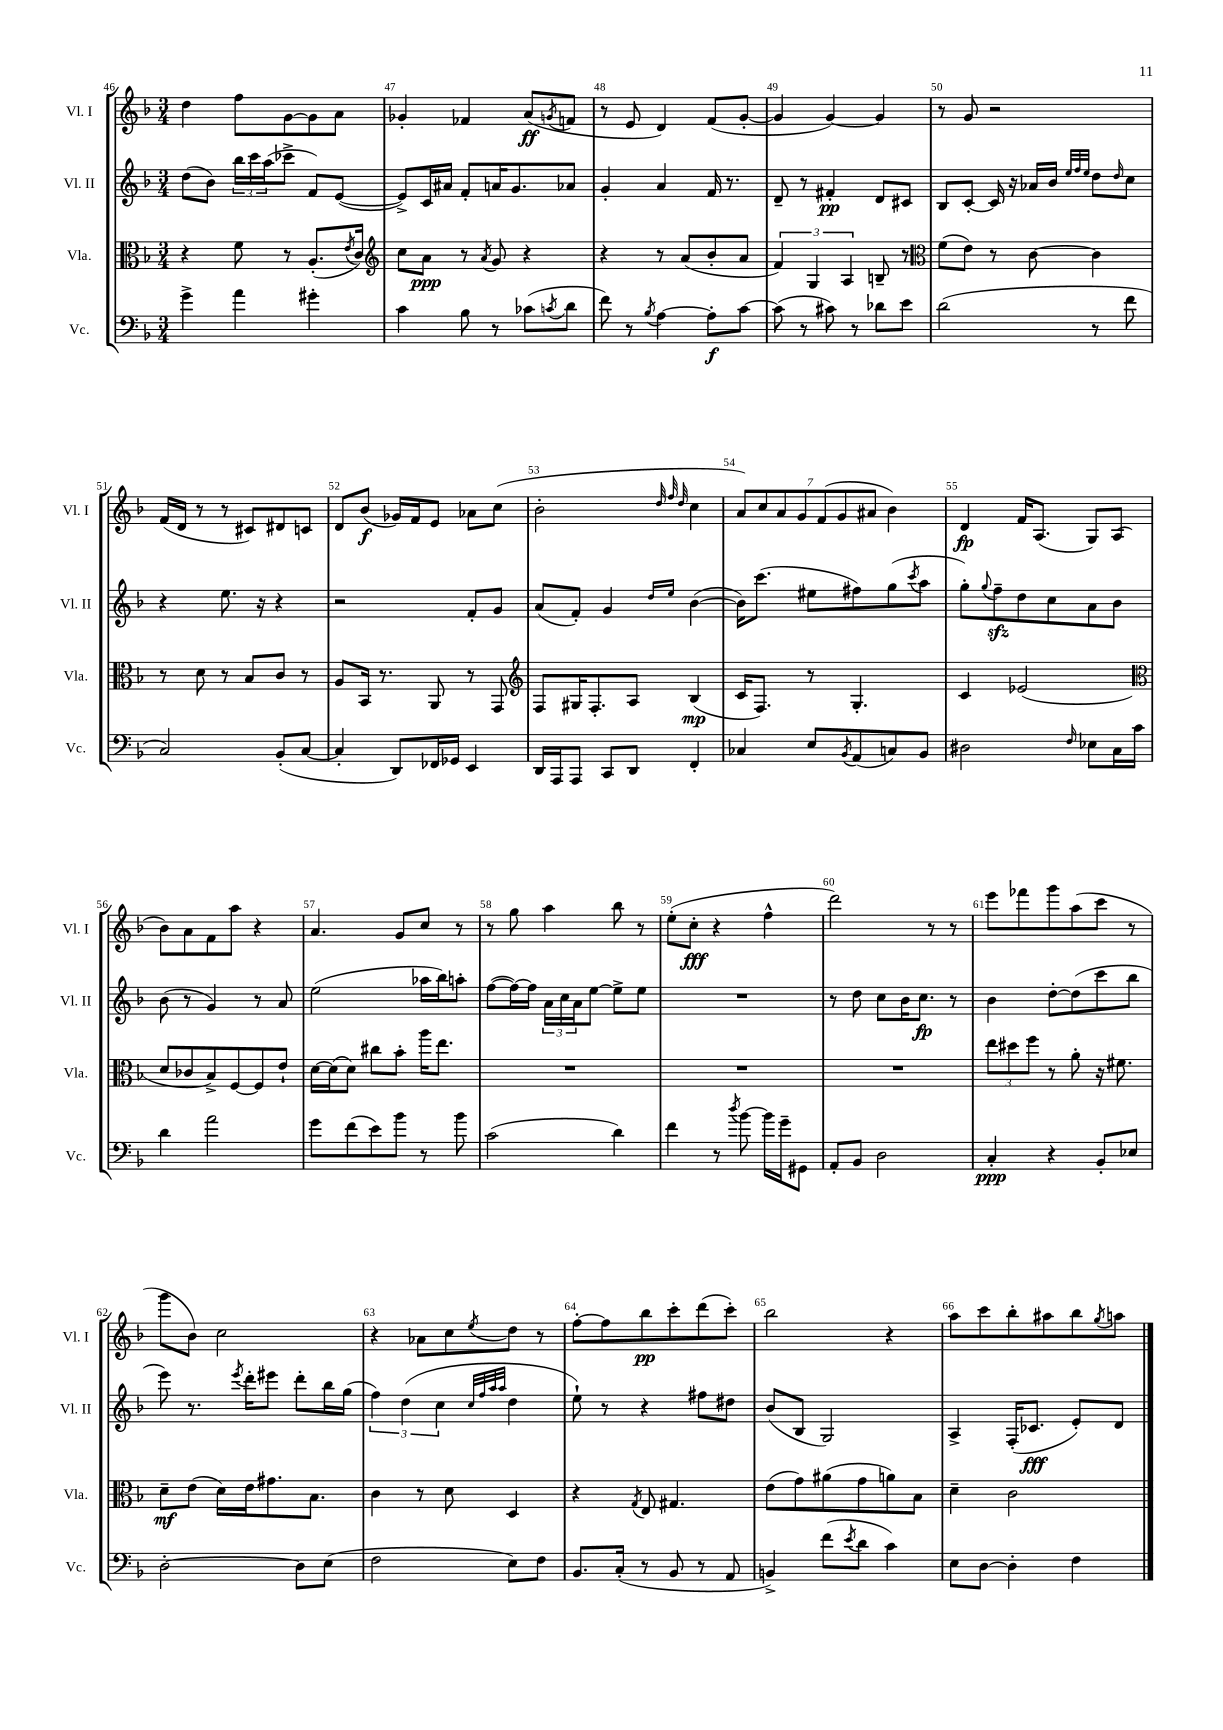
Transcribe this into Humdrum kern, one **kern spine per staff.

**kern	**dynam	**kern	**dynam	**kern	**dynam	**kern	**dynam
*part4	*part4	*part3	*part3	*part2	*part2	*part1	*part1
*staff4	*staff4	*staff3	*staff3	*staff2	*staff2	*staff1	*staff1
*I"Vc.	*	*I"Vla.	*	*I"Vl. II	*	*I"Vl. I	*
*I'Vc.	*	*I'Vla.	*	*I'Vl. II	*	*I'Vl. I	*
*clefF4	*	*clefC3	*	*clefG2	*	*clefG2	*
*k[b-]	*	*k[b-]	*	*k[b-]	*	*k[b-]	*
*M3/4	*	*M3/4	*	*M3/4	*	*M3/4	*
=46	=46	=46	=46	=46	=46	=46	=46
4g^\	.	4r	.	(8dd\L	.	4dd\	.
.	.	.	.	8b-\J)	.	.	.
4a\	.	8f\	.	24bb-\LL	.	8ff\L	.
.	.	.	.	24ccc\	.	.	.
.	.	.	.	(24aa\J	.	.	.
.	.	8r	.	8ccc-X^\J	.	[8g\	.
4g#X'\	.	(8.A'/L	.	8f/L)	.	8g\]	.
.	.	.	.	([8e/J	.	8a\J	.
.	.	8qe/	.	.	.	.	.
.	.	16c/Jk)	.	.	.	.	.
=47	=47	=47	=47	=47	=47	=47	=47
*	*	*clefG2	*	*	*	*	*
4c\	.	8cc\L	.	8e^/L])	.	4g-X'/	.
.	.	8a\J	ppp	16c/L	.	.	.
.	.	.	.	16a#X/JJ	.	.	.
8B-\	.	8r	.	8f'/L	.	4f-X/	.
.	.	8qa/	.	.	.	.	.
8r	.	8g/	.	16an/K	.	.	.
.	.	.	.	8.g/	.	.	.
(8c-X\L	.	4r	.	.	.	(8a/L	ff
8qcn/	.	.	.	.	.	8qgn/	.
8d\J	.	.	.	8a-X/J	.	8fn/J	.
=48	=48	=48	=48	=48	=48	=48	=48
8f\)	.	4r	.	4g'/	.	8r	.
8r	.	.	.	.	.	8e/	.
8qB-/	.	.	.	.	.	.	.
[4A\	.	8r	.	4a/	.	4d/)	.
.	.	(8a/L	.	.	.	.	.
8A'\L]	f	8b-'/	.	16f/	.	(8f/L	.
.	.	.	.	8.r	.	.	.
[8c\J	.	8a/J	.	.	.	[8g'/J	.
=49	=49	=49	=49	=49	=49	=49	=49
(8c\]	.	6f/)	.	8d~/	.	4g/]	.
8r	.	.	.	8r	.	.	.
.	.	6G/	.	.	.	.	.
8c#X\)	.	.	.	4f#X'/	pp	[4g/)	.
.	.	6A/	.	.	.	.	.
8r	.	.	.	.	.	.	.
8d-X\L	.	8Bn~/	.	8d/L	.	4g/]	.
8e\J	.	8r	.	8c#X/J	.	.	.
=50	=50	=50	=50	=50	=50	=50	=50
*	*	*clefC3	*	*	*	*	*
(2d\	.	(8f\L	.	8B-/L	.	8r	.
.	.	8e\J)	.	[8c'/J	.	8g/	.
.	.	8r	.	16c/]	.	2r	.
.	.	.	.	16r	.	.	.
.	.	[8c\	.	16a-X/LL	.	.	.
.	.	.	.	16b-/JJ	.	.	.
.	.	.	.	32qqee/LLL	.	.	.
.	.	.	.	32qqff/	.	.	.
.	.	.	.	32qqee/JJJ	.	.	.
8r	.	4c\]	.	8dd\L	.	.	.
.	.	.	.	16qqdd/	.	.	.
8f\	.	.	.	8cc\J	.	.	.
!!LO:LB:g=z
=51	=51	=51	=51	=51	=51	=51	=51
2C/)	.	8r	.	4r	.	(16f/LL	.
.	.	.	.	.	.	16d/JJ	.
.	.	8d\	.	.	.	8r	.
.	.	8r	.	8.ee\	.	8r	.
.	.	8B-/L	.	.	.	8c#X/L)	.
.	.	.	.	16r	.	.	.
(8BB-'/L	.	8c/J	.	4r	.	8d#X/	.
[8C/J	.	8r	.	.	.	8cn/J	.
=52	=52	=52	=52	=52	=52	=52	=52
4C'/]	.	8A/L	.	2r	.	8d/L	.
.	.	16BB-/Jk	.	.	.	(8b-/J	f
.	.	8.r	.	.	.	.	.
8DD/L)	.	.	.	.	.	16g-X/LL)	.
.	.	.	.	.	.	16f/J	.
16FF-X/L	.	8AA/	.	.	.	8e/J	.
16GG-X/JJ	.	.	.	.	.	.	.
4EE/	.	8r	.	8f'/L	.	8a-X\L	.
.	.	8GG/	.	8g/J	.	(8cc\J	.
=53	=53	=53	=53	=53	=53	=53	=53
*	*	*clefG2	*	*	*	*	*
16DD/LL	.	8F/L	.	(8a/L	.	2b-'\	.
16AAA/J	.	.	.	.	.	.	.
8AAA/J	.	16G#X/K	.	8f'/J)	.	.	.
.	.	8.F'/	.	.	.	.	.
8CC/L	.	.	.	4g/	.	.	.
8DD/J	.	8A/J	.	.	.	.	.
.	.	.	.	.	.	32qqdd/	.
.	.	.	.	16qqdd/LL	.	32qqff/	.
.	.	.	.	16qqee/JJ	.	32qqdd/	.
4FF'/	.	(4B-/	mp	([4b-\	.	4cc\	.
=54	=54	=54	=54	=54	=54	=54	=54
4C-X/	.	16c/KL	.	16b-\KL])	.	14a/L)	.
.	.	8.F/J)	.	(8.ccc\J	.	.	.
.	.	.	.	.	.	14cc/	.
.	.	.	.	.	.	14a/	.
.	.	.	.	.	.	14g/	.
8E/L	.	8r	.	8ee#X\L	.	.	.
.	.	.	.	.	.	(14f/	.
.	.	.	.	.	.	14g/	.
8qBB-/	.	.	.	.	.	.	.
(8AA/	.	4.G'/	.	8ff#X\)	.	.	.
.	.	.	.	.	.	14a#X/J	.
8Cn/)	.	.	.	(8gg\	.	4b-\)	.
.	.	.	.	8qccc/	.	.	.
8BB-/J	.	.	.	8aa\J	.	.	.
=55	=55	=55	=55	=55	=55	=55	=55
2D#X\	.	4c/	.	8gg'\L)	.	4d/	fp
.	.	.	.	8qqgg/	.	.	.
.	.	.	.	8ffzz~\	.	.	.
.	.	(2e-X/	.	8dd\	.	16f/KL	.
.	.	.	.	.	.	(8.A/J	.
.	.	.	.	8cc\	.	.	.
16qqF/	.	.	.	.	.	.	.
8E-X\L	.	.	.	8a\	.	8G/L)	.
16C\L	.	.	.	8b-\J	.	(8A/J	.
16c\JJ	.	.	.	.	.	.	.
!!LO:LB:g=z
=56	=56	=56	=56	=56	=56	=56	=56
*	*	*clefC3	*	*	*	*	*
4d\	.	8d/L	.	(8b-\	.	8b-\L)	.
.	.	8c-X/	.	8r	.	8a\	.
2a\	.	8B-^/)	.	4g/)	.	8f\	.
.	.	[8F/	.	.	.	8aa\J	.
.	.	8F/]	.	8r	.	4r	.
.	.	8e`/J	.	8a/	.	.	.
=57	=57	=57	=57	=57	=57	=57	=57
8g\L	.	[16d\LL	.	(2ee\	.	4.a/	.
.	.	(16d\J]	.	.	.	.	.
(8f\	.	8d\J)	.	.	.	.	.
8e\)	.	8cc#X\L	.	.	.	.	.
8b-\J	.	8b-'\J	.	.	.	8g/L	.
8r	.	16aa\KL	.	16aa-X\LL	.	8cc/J	.
.	.	8.ee\J	.	16bb-\J)	.	.	.
8b-\	.	.	.	8aan'\J	.	8r	.
=58	=58	=58	=58	=58	=58	=58	=58
(2c\	.	2.r	.	([8ff\L	.	8r	.
.	.	.	.	16ff\L_)	.	8gg\	.
.	.	.	.	16ff\JJ]	.	.	.
.	.	.	.	24a\LL	.	4aa\	.
.	.	.	.	24cc\	.	.	.
.	.	.	.	24a\J	.	.	.
.	.	.	.	[8ee\J	.	.	.
4d\)	.	.	.	8ee^\L]	.	8bb-\	.
.	.	.	.	8ee\J	.	8r	.
=59	=59	=59	=59	=59	=59	=59	=59
4f\	.	2.r	.	2.r	.	(8ee'\L	.
.	.	.	.	.	.	8cc'\J	fff
8r	.	.	.	.	.	4r	.
8qdd/	.	.	.	.	.	.	.
[8b-\	.	.	.	.	.	.	.
16b-\LL]	.	.	.	.	.	4ff^^\	.
16g~\J	.	.	.	.	.	.	.
8GG#X\J	.	.	.	.	.	.	.
=60	=60	=60	=60	=60	=60	=60	=60
8AA'/L	.	2.r	.	8r	.	2ddd\)	.
8BB-/J	.	.	.	8dd\	.	.	.
2D\	.	.	.	8cc\L	.	.	.
.	.	.	.	16b-\K	.	.	.
.	.	.	.	8.cc\J	fp	.	.
.	.	.	.	.	.	8r	.
.	.	.	.	8r	.	8r	.
=61	=61	=61	=61	=61	=61	=61	=61
4C'/	ppp	12ee\L	.	4b-\	.	8eee\L	.
.	.	12dd#X\	.	.	.	.	.
.	.	.	.	.	.	8fff-X\	.
.	.	12ff\J	.	.	.	.	.
4r	.	8r	.	[8dd'\L	.	8ggg\	.
.	.	8a'\	.	(8dd\]	.	(8aa\	.
8BB-'/L	.	16r	.	8ccc\	.	8ccc\J	.
.	.	8.f#X\	.	.	.	.	.
8E-X/J	.	.	.	8bb-\J	.	8r	.
!!LO:LB:g=z
=62	=62	=62	=62	=62	=62	=62	=62
[2D'\	.	8d~\L	mf	8eee\)	.	8ggg\L	.
.	.	(8e\J	.	8.r	.	8b-\J)	.
.	.	16d\LL)	.	.	.	2cc\	.
.	.	.	.	8qeee/	.	.	.
.	.	16e\J	.	16ddd'\KL	.	.	.
.	.	8.g#X\	.	8eee#X\J	.	.	.
8D\L]	.	.	.	8ddd'\L	.	.	.
.	.	8.B-\J	.	.	.	.	.
(8E\J	.	.	.	16bb-\L	.	.	.
.	.	.	.	(16gg\JJ	.	.	.
=63	=63	=63	=63	=63	=63	=63	=63
2F\	.	4c\	.	6ff\)	.	4r	.
.	.	.	.	(6dd\	.	.	.
.	.	8r	.	.	.	8a-X\L	.
.	.	.	.	6cc\	.	.	.
.	.	8d\	.	.	.	8cc\	.
.	.	.	.	32qqcc/LLL	.	.	.
.	.	.	.	32qqff/	.	.	.
.	.	.	.	32qqaa/	.	.	.
.	.	.	.	32qqaa/JJJ	.	8qee/	.
8E\L)	.	4D/	.	4dd\	.	8dd\J	.
8F\J	.	.	.	.	.	8r	.
=64	=64	=64	=64	=64	=64	=64	=64
8.BB-/L	.	4r	.	8ee`\)	.	[8ff'\L	.
.	.	.	.	8r	.	8ff\]	.
(16C'/Jk	.	.	.	.	.	.	.
.	.	8qG/	.	.	.	.	.
8r	.	8E/	.	4r	.	8bb-\	pp
8BB-/	.	4.G#X/	.	.	.	8ccc'\	.
8r	.	.	.	8ff#X\L	.	(8ddd\	.
8AA/	.	.	.	8dd#X\J	.	8ccc'\J)	.
=65	=65	=65	=65	=65	=65	=65	=65
4BBn^/)	.	(8e\L	.	(8b-/L	.	2bb-\	.
.	.	8g\)	.	8B-/J	.	.	.
(8f\L	.	(8a#X\	.	2G/)	.	.	.
8qe/	.	.	.	.	.	.	.
8d\J	.	8g\	.	.	.	.	.
4c\)	.	8an\)	.	.	.	4r	.
.	.	8B-\J	.	.	.	.	.
=66	=66	=66	=66	=66	=66	=66	=66
8E\L	.	4d~\	.	4A^/	.	8aa\L	.
[8D\J	.	.	.	.	.	8ccc\	.
4D'\]	.	2c\	.	(16F'/KL	.	8bb-'\	.
.	.	.	.	8.c-X/J	fff	.	.
.	.	.	.	.	.	8aa#X\	.
4F\	.	.	.	8e'/L)	.	8bb-\	.
.	.	.	.	.	.	8qgg/	.
.	.	.	.	8d/J	.	8aan\J	.
==	==	==	==	==	==	==	==
*-	*-	*-	*-	*-	*-	*-	*-
